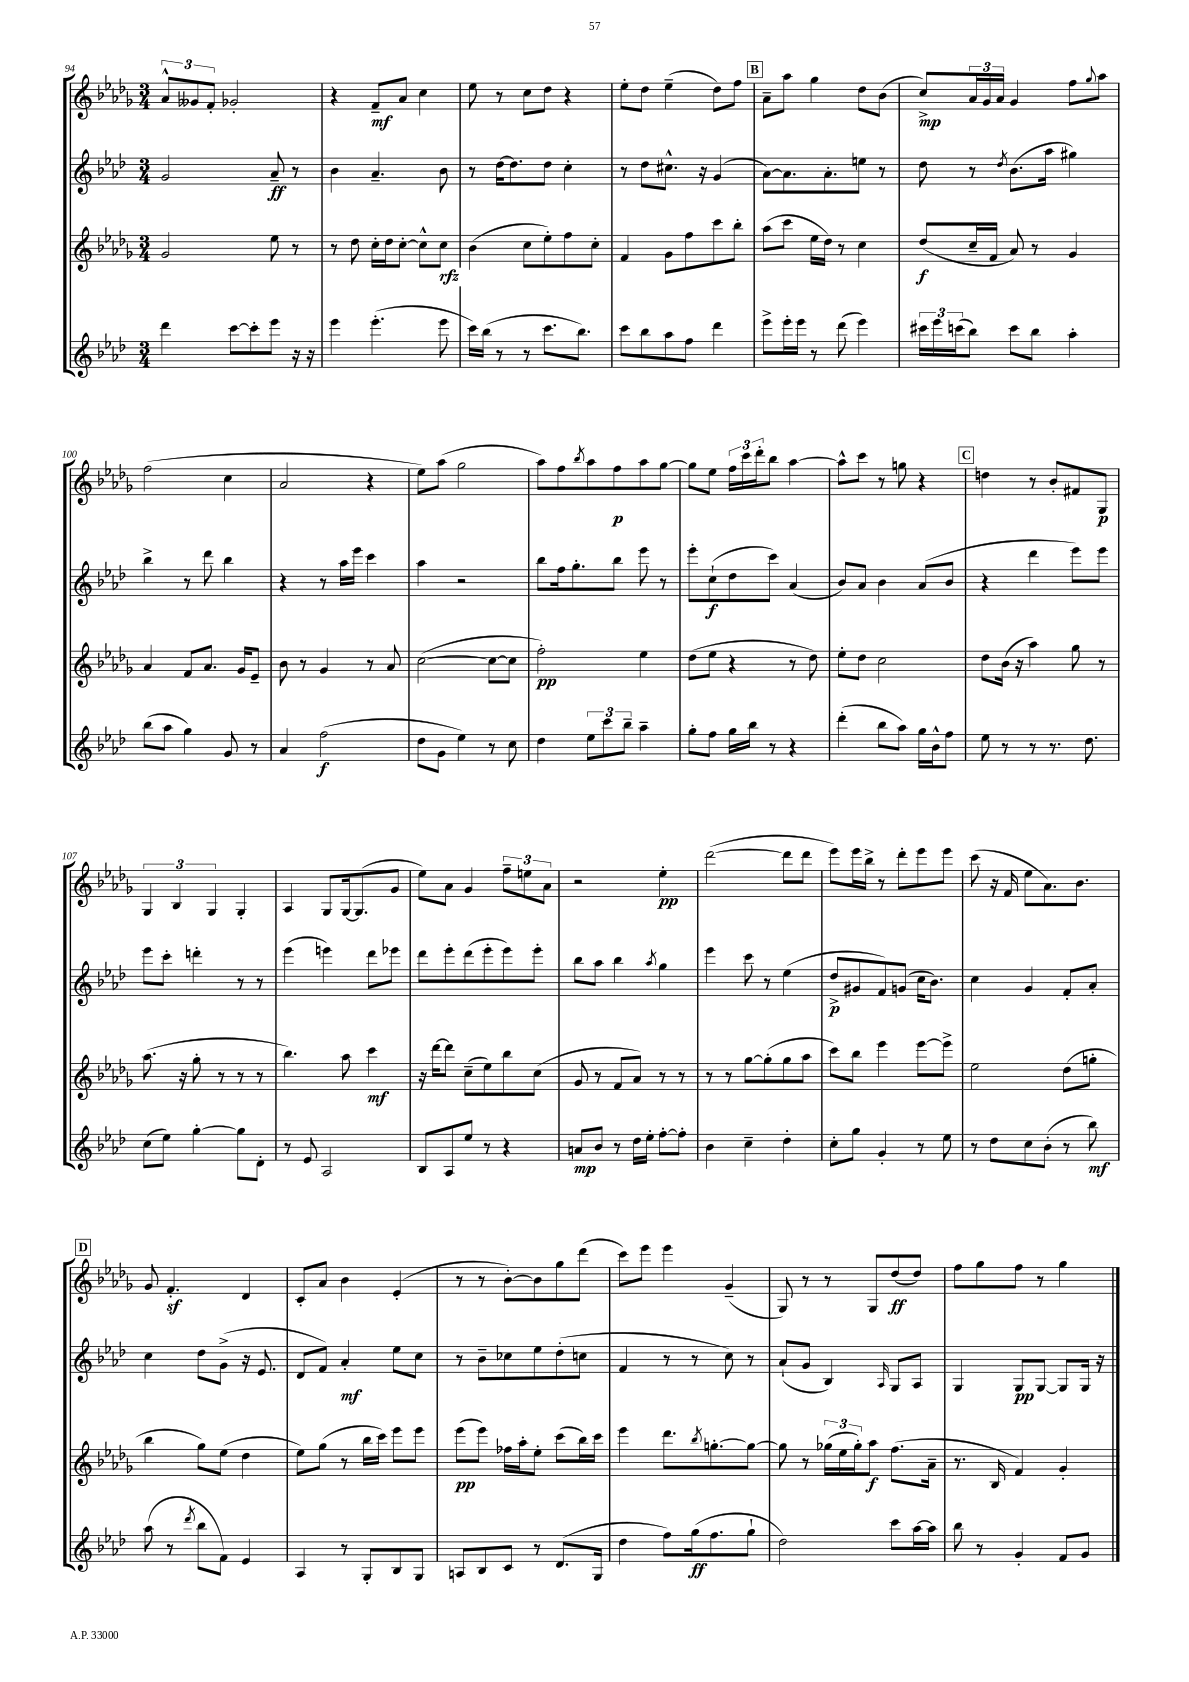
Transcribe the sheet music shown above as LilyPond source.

<<
\new StaffGroup <<
\new Staff = "s0" {
    \clef treble \key des \major \numericTimeSignature \time 3/4
    \tuplet 3/2 { aes'8-^ geses'8 f'8-. } ges'2-. |
    r4 f'8--\mf aes'8 c''4 |
    ees''8 r8 c''8 des''8 r4 |
    ees''8-. des''8 ees''4--( des''8) f''8 |
    \mark \markup { \box "B" } aes'8-- aes''8 ges''4 des''8 bes'8( |
    c''8->\mp) \tuplet 3/2 { aes'16 ges'16 aes'16 } ges'4 f''8 \appoggiatura { ges''8 } aes''8 |
    f''2( c''4 |
    aes'2 r4 |
    ees''8) aes''8( ges''2 |
    aes''8) f''8 \acciaccatura { bes''8 } aes''8 f''8\p aes''8 ges''8~ |
    ges''8 ees''8 \tuplet 3/2 { f''16 c'''16 des'''16-. } bes''8 aes''4~ |
    aes''8-^ c'''8 r8 g''8 r4 |
    \mark \markup { \box "C" } d''4 r8 bes'8-. fis'8 ges8\p |
    \tuplet 3/2 { ges4 bes4 ges4 } ges4-. |
    aes4 ges8 ges16~ ges8.( ges'8 |
    ees''8) aes'8 ges'4 \tuplet 3/2 { f''8-- e''8 aes'8 } |
    r2 ees''4-.\pp |
    des'''2~( des'''8 des'''8 |
    ees'''8) ees'''16 bes''16-> r8 des'''8-. ees'''8 ees'''8 |
    c'''8( r16 f'16 ees''8 aes'8.) bes'8. |
    \mark \markup { \box "D" } ges'8 f'4.-.\sf des'4 |
    c'8-. aes'8 bes'4 ees'4-.( |
    r8 r8 bes'8~-.) bes'8 ges''8 des'''8( |
    c'''8) ees'''8 ees'''4 ges'4--( |
    ges8) r8 r8 ges8 des''8\ff( des''8) |
    f''8 ges''8 f''8 r8 ges''4 \bar "|." |
}
\new Staff = "s1" {
    \clef treble \key aes \major \numericTimeSignature \time 3/4
    g'2 aes'8--\ff r8 |
    bes'4 aes'4.-- bes'8 |
    r8 des''16~ des''8. des''8 c''4-. |
    r8 des''8 cis''8.-^ r16 g'4( |
    \mark \markup { \box "B" } aes'8~) aes'8. aes'8.-. e''8 r8 |
    des''8 r8 \acciaccatura { des''8 } bes'8.( aes''16 gis''4) |
    bes''4-> r8 des'''8 bes''4 |
    r4 r8 aes''16 ees'''16 c'''4 |
    aes''4 r2 |
    bes''8 f''16 g''8.-. bes''8 ees'''8 r8 |
    ees'''8-. c''8-!\f( des''8 c'''8) aes'4( |
    bes'8) aes'8 bes'4 aes'8( bes'8 |
    \mark \markup { \box "C" } r4 des'''4 ees'''8) ees'''8 |
    ees'''8 c'''8-. d'''4-. r8 r8 |
    ees'''4( e'''4) des'''8 ees'''8 |
    des'''8 ees'''8-. des'''8( ees'''8-. ees'''8) ees'''8-. |
    bes''8 aes''8 bes''4 \acciaccatura { aes''8 } g''4 |
    ees'''4 c'''8 r8 ees''4( |
    des''8->\p gis'8 f'8) g'8( c''16 bes'8.) |
    c''4 g'4 f'8-. aes'8-. |
    \mark \markup { \box "D" } c''4 des''8 g'8->( r16 ees'8. |
    des'8 f'8) aes'4-.\mf ees''8 c''8 |
    r8 bes'8-- ces''8 ees''8 des''8-.( c''8 |
    f'4 r8 r8 c''8) r8 |
    aes'8-!( g'8 bes4) \grace { aes16 } g8 aes8 |
    g4 g8\pp g8~ g8 g16 r16 \bar "|." |
}
\new Staff = "s2" {
    \clef treble \key des \major \numericTimeSignature \time 3/4
    ges'2 ees''8 r8 |
    r8 des''8 c''16-. des''16 c''8~-. c''8-^ c''8\rfz |
    bes'4( c''8 ees''8-.) f''8 c''8-. |
    f'4 ges'8 f''8 c'''8 bes''8-. |
    \mark \markup { \box "B" } aes''8( c'''8 ees''16 des''16) r8 c''4 |
    des''8\f( c''16-- f'16 aes'8) r8 ges'4 |
    aes'4 f'8 aes'8. ges'16 ees'8-- |
    bes'8 r8 ges'4 r8 aes'8 |
    c''2~( c''8~ c''8 |
    f''2-.\pp) ees''4 |
    des''8( ees''8 r4 r8 des''8) |
    ees''8-. des''8 c''2 |
    \mark \markup { \box "C" } des''8 bes'16( r16 aes''4) ges''8 r8 |
    aes''8.( r16 ges''8-. r8 r8 r8 |
    bes''4.) aes''8 c'''4\mf |
    r16 des'''16~ des'''8 c''8--( ees''8) bes''8 c''8( |
    ges'8 r8 f'8 aes'8) r8 r8 |
    r8 r8 ges''8~ ges''8-.( ges''8 aes''8 |
    c'''8) bes''8 ees'''4 ees'''8~ ees'''8-> |
    ees''2 des''8( g''8-. |
    \mark \markup { \box "D" } bes''4 ges''8) ees''8( des''4 |
    ees''8) ges''8( r8 bes''16 c'''16) ees'''8 ees'''8 |
    ees'''8\pp( ees'''8) fes''16 aes''16-. ees''8-. c'''8( bes''16) c'''16 |
    ees'''4 des'''8. \acciaccatura { bes''8 } g''8.~-. g''8~ |
    g''8 r8 \tuplet 3/2 { ges''16( ees''16 ges''16-.) } aes''8\f f''8.( aes'16-- |
    r8. bes16 f'4) ges'4-. \bar "|." |
}
\new Staff = "s3" {
    \clef treble \key aes \major \numericTimeSignature \time 3/4
    des'''4 c'''8~ c'''8-. ees'''8 r16 r16 |
    ees'''4 ees'''4.-.( ees'''8 |
    c'''16) bes''16( r8 r8 c'''8. bes''8.) |
    c'''8 bes''8 aes''8 f''8 des'''4 |
    \mark \markup { \box "B" } ees'''8-> ees'''16-. ees'''16 r8 des'''8( ees'''4) |
    \tuplet 3/2 { cis'''16 ees'''16 c'''16( } bes''8) c'''8 bes''8 aes''4-. |
    bes''8( aes''8 g''4) g'8 r8 |
    aes'4 f''2\f( |
    des''8 g'8 ees''4) r8 c''8 |
    des''4 \tuplet 3/2 { ees''8 c'''8 bes''8-- } aes''4-- |
    g''8-. f''8 g''16 bes''16 r8 r4 |
    des'''4-.( bes''8 aes''8) g''16 bes'16-^ f''8 |
    \mark \markup { \box "C" } ees''8 r8 r8 r8. des''8. |
    c''8( ees''8) g''4~-. g''8 des'8-. |
    r8 ees'8 aes2 |
    bes8 aes8 ees''8 r8 r4 |
    a'8\mp bes'8 r8 des''16 ees''16-. f''8~-. f''8-. |
    bes'4 c''4-- des''4-. |
    c''8-. g''8 g'4-. r8 ees''8 |
    r8 des''8 c''8 bes'8-.( r8 bes''8\mf) |
    \mark \markup { \box "D" } aes''8( r8 \acciaccatura { des'''8 } bes''8 f'8) ees'4 |
    aes4 r8 g8-. bes8 g8 |
    a8 bes8 c'8 r8 des'8.( g16 |
    des''4 f''8) g''16\ff( f''8. g''8-! |
    des''2) c'''8 aes''16~ aes''16 |
    bes''8 r8 g'4-. f'8 g'8 \bar "|." |
}
>>
>>
\layout { \context { \Score currentBarNumber = #94 } }
